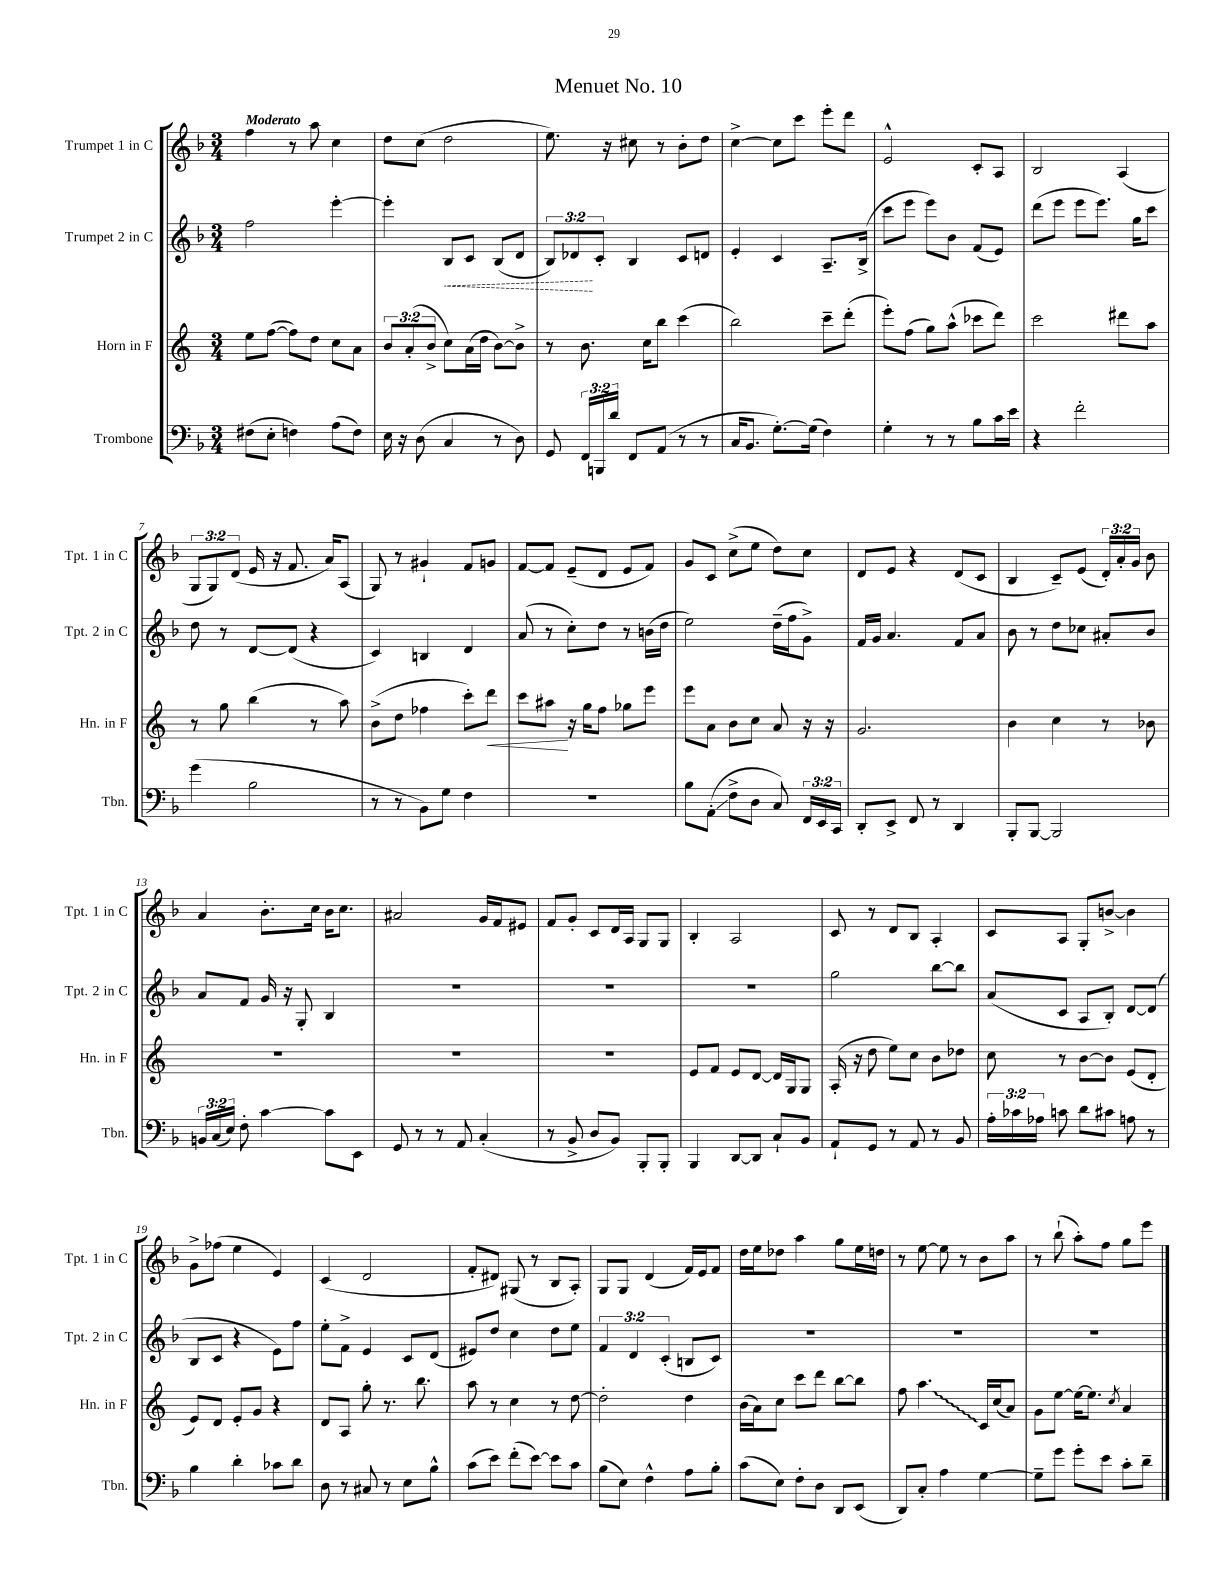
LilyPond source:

\header { title = "Menuet No. 10" }
<<
\new StaffGroup <<
\new Staff = "s0" \with { instrumentName = "Trumpet 1 in C" shortInstrumentName = "Tpt. 1 in C" } {
    \clef treble \key f \major \numericTimeSignature \time 3/4 \override Staff.TupletNumber.text = #tuplet-number::calc-fraction-text \tempo "Moderato"
    \autoBeamOff f''4 r8 a''8 c''4 |
    d''8[ c''8]( d''2 |
    e''8.) r16 cis''8 r8 bes'8[-. d''8] |
    c''4~-> c''8[ c'''8] e'''8[-. d'''8] |
    e'2-^ c'8[-. a8] |
    bes2 a4( |
    \tuplet 3/2 { g8[ g8) d'8]( } e'16 r16 f'8. a'16[) a8]( |
    g8) r8 gis'4-! f'8[ g'8] |
    f'8[~ f'8] e'8[--( d'8] e'8[ f'8]) |
    g'8[ c'8] c''8[->( e''8] d''8[) c''8] |
    d'8[ e'8] r4 d'8[( c'8] |
    bes4 c'8[--) e'8]( \tuplet 3/2 { d'16[-.) a'16-. g'16] } bes'8 |
    a'4 bes'8.[-. c''16] bes'16[ c''8.] |
    ais'2 g'16[ f'16 eis'8] |
    f'8[ g'8]-. c'8[ d'16 a16] g8[ g8] |
    bes4-. a2 |
    c'8 r8 d'8[ bes8] a4-. |
    c'8[ a8] g8[-. b'8]~-> b'4 |
    g'8[-> fes''8]( e''4 e'4) |
    c'4( d'2 |
    f'8[-. dis'8]) gis8( r8 bes8[ a8]-.) |
    g8[ g8] d'4( f'16[) e'16 f'8] |
    d''16[ e''16 des''8] a''4 g''8[ e''16 d''16] |
    r8 e''8~ e''8 r8 bes'8[ a''8] |
    r8 bes''8-!( a''8[-.) f''8] g''8[ e'''8] \bar "|." |
}
\new Staff = "s1" \with { instrumentName = "Trumpet 2 in C" shortInstrumentName = "Tpt. 2 in C" } {
    \clef treble \key f \major \numericTimeSignature \time 3/4 \override Staff.TupletNumber.text = #tuplet-number::calc-fraction-text
    \autoBeamOff f''2 e'''4~-. |
    e'''4-. \once \override Hairpin.style = #'dashed-line bes8[\< c'8] bes8[( d'8] |
    \tuplet 3/2 { bes8[) des'8\! c'8]-. } bes4 c'8[ d'8] |
    e'4-. c'4 a8.[-- bes16]->( |
    c'''8[ e'''8] e'''8[) bes'8] f'8[( e'8]) |
    d'''8[( e'''8] e'''8[ e'''8.]) g''16[ c'''8] |
    d''8 r8 d'8[~ d'8]( r4 |
    c'4) b4 d'4 |
    a'8( r8 c''8[-.) d''8] r8 b'16[( d''16] |
    e''2) d''16[--( f''16 g'8]->) |
    f'16[ g'16] a'4. f'8[ a'8] |
    bes'8 r8 d''8[ ces''8] ais'8[-. bes'8] |
    a'8[ f'8] g'16 r16 g8-. bes4 |
    R2. |
    R2. |
    R2. |
    g''2 bes''8[~ bes''8] |
    a'8[( c'8] a8[ bes8]-.) d'8[~ d'8]( |
    bes8[ c'8] r4 e'8[) f''8] |
    e''8[-. f'8]-> e'4 c'8[ d'8]( |
    eis'8[) d''8] c''4 d''8[ e''8] |
    \tuplet 3/2 { f'4 d'4 c'4-.( } b8[ c'8]) |
    R2. |
    R2. |
    R2. \bar "|." |
}
\new Staff = "s2" \with { instrumentName = "Horn in F" shortInstrumentName = "Hn. in F" } {
    \clef treble \key c \major \numericTimeSignature \time 3/4 \override Staff.TupletNumber.text = #tuplet-number::calc-fraction-text
    \autoBeamOff e''8[ f''8]~( f''8[) d''8] c''8[ a'8] |
    \tuplet 3/2 { b'8[ a'8-.( b'8]-> } c''8[) a'16( d''16] b'8[~) b'8]-> |
    r8 b'8. c''16[ b''8] c'''4( |
    b''2) c'''8[-- d'''8]-.( |
    e'''8[-.) f''8]( g''8[) a''8]-^( ces'''8[ d'''8]) |
    c'''2 dis'''8[ a''8] |
    r8 g''8 b''4( r8 a''8) |
    b'8[->( d''8] fes''4 c'''8[-.) d'''8]\< |
    c'''8[ ais''8]\! r16 g''16[ f''8] ges''8[ e'''8] |
    e'''8[ a'8] b'8[ c''8] a'8 r16 r16 |
    g'2. |
    b'4 c''4 r8 bes'8 |
    R2. |
    R2. |
    R2. |
    e'8[ f'8] e'8[ d'8]~ d'16[ g16 g8] |
    a16-.( r16 d''8 e''8[) c''8] b'8[ des''8] |
    c''8 r8 b'8[~ b'8] e'8[( d'8]-. |
    e'8[) d'8] e'8[-. g'8] r4 |
    d'8[ a8] g''8-. r8. b''8. |
    a''8 r8 c''4 r8 d''8~ |
    d''2-. d''4 |
    b'16[( a'16) c''8] c'''8[ d'''8] b''8[~ b''8] |
    f''8 \once \override Glissando.style = #'zigzag a''4.\glissando c'16[ c''16( a'8]) |
    g'8[ e''8]~ e''16[~ e''8.] \acciaccatura { c''8 } a'4 \bar "|." |
}
\new Staff = "s3" \with { instrumentName = "Trombone" shortInstrumentName = "Tbn." } {
    \clef bass \key f \major \numericTimeSignature \time 3/4 \override Staff.TupletNumber.text = #tuplet-number::calc-fraction-text
    \autoBeamOff fis8[( e8]-. f4) a8[( f8]) |
    e16 r16 d8( c4 r8 d8) |
    g,8 \tuplet 3/2 { f,16[ b,,16 d'16] } f,8[ a,8]( r8 r8 |
    c16[ bes,8.] g8.[~-.) g16]( f4) |
    g4-. r8 r8 bes8[ c'16 e'16] |
    r4 f'2-. |
    g'4( bes2 |
    r8 r8 bes,8[) g8] f4 |
    R2. |
    bes8[ a,8]-.\glissando( f8[-> d8] c8) \tuplet 3/2 { f,16[ e,16 c,16] } |
    d,8[-. e,8]-> f,8 r8 d,4 |
    bes,,8[-. bes,,8]~ bes,,2 |
    \tuplet 3/2 { b,16[ c16( e16]) } f8-. c'4~ c'8[ e,8] |
    g,8 r8 r8 a,8 c4-.( |
    r8 bes,8-> d8[ bes,8]) bes,,8[-. bes,,8]-. |
    bes,,4 d,8[~ d,8] c8[-! bes,8] |
    a,8[-! g,8] r8 a,8 r8 bes,8 |
    \tuplet 3/2 { a16[-. ces'16 aes16] } c'8 d'8[ cis'8] a8 r8 |
    bes4 d'4-. ces'8[ d'8] |
    d8 r8 cis8 r8 e8[ bes8]-^ |
    c'8[( e'8]) f'8[-.( e'8]~) e'8[ c'8] |
    bes8[( e8]) f4-^ a8[ bes8]-. |
    c'8[( e8]) f8[-. d8] d,8[ e,8]( |
    d,8[) c8]-. a4 g4~ |
    g8[-- g'8] g'8[-. e'8] c'8[-. d'8]-- \bar "|." |
}
>>
>>
